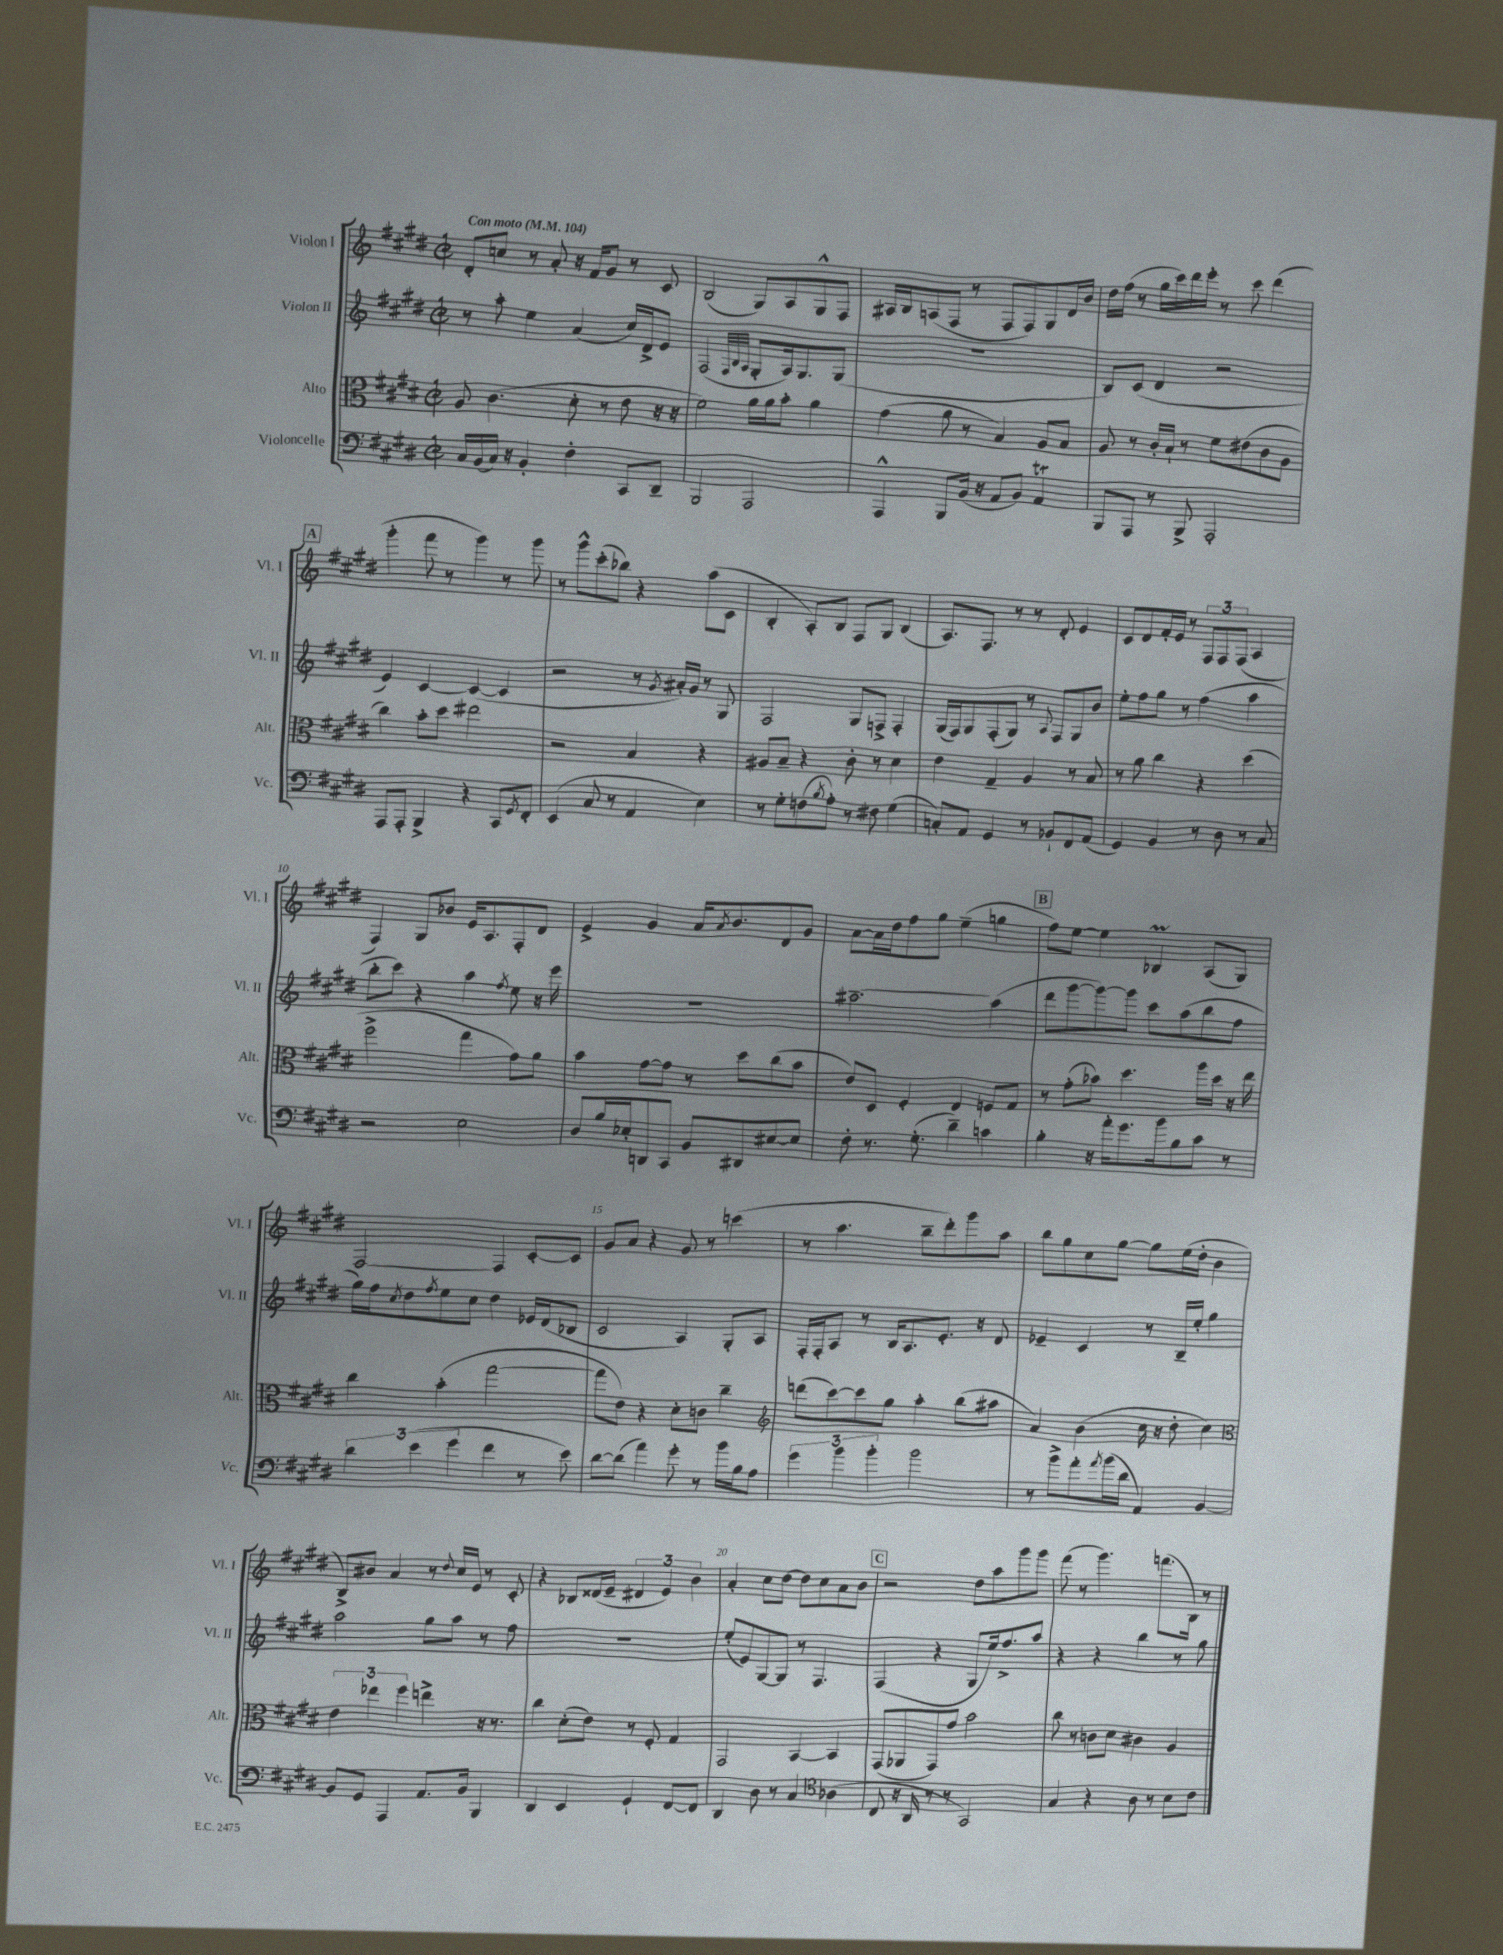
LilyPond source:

<<
\new StaffGroup <<
\new Staff = "s0" \with { instrumentName = "Violon I" shortInstrumentName = "Vl. I" } {
    \clef treble \key e \major \defaultTimeSignature \time 2/2 \tempo "Con moto" 4 = 104
    dis'8-. c''8 r8 a'8-. r16 fis'16 gis'8 r8 cis'8 |
    b2( gis8) a8 gis8-^ fis8 |
    ais16 b16 a8( fis8 r8 fis8 fis8) gis8 dis'16 b'16 |
    dis''16 fis''16( r8 gis''16 cis'''16) dis'''16 e'''16-. r8 cis'''8 dis'''4( |
    \mark \markup { \box "A" } gis'''4-. fis'''8 r8 gis'''4) r8 gis'''8 |
    r8 gis'''8-^ cis'''8-.( bes''8) r4 a''8( cis'8 |
    b4-. a8-.) b8 fis8 gis8 b4( |
    a8.) fis8. r8 r8 dis'8-. e'4 |
    cis'8 dis'8 fis'16-. e'16 r8 \tuplet 3/2 { fis8 fis8 fis8( } a4 |
    fis4) gis8 bes'8 e'16 a8. fis8-. dis'8 |
    e'4-> gis'4 a'16 \acciaccatura { a'8 } b'8. dis'8 gis'8 |
    a'8~ a'16 dis''16 fis''8 gis''8 e''4--( g''4 |
    \mark \markup { \box "B" } fis''8) e''8~ e''4 bes4\prall a8( gis8) |
    fis2~ fis4 cis'8~-. cis'8 |
    gis'8 a'8 r4 gis'8 r8 c'''4( |
    r8 a''4. b''8-- dis'''8-.) gis'''8 a''8 |
    b''8 gis''8 cis''8 gis''8~ gis''8 e''16( dis''16-. b'4 |
    b8->) bis'8 a'4 r8 \appoggiatura { dis''8 } cis''16 e'16 r8 cis'8-. |
    r4 bes8 disis'16( e'16-- \tuplet 3/2 { dis'4 e'4) b'4 } |
    a'4-. cis''8 dis''8~ dis''8 cis''8 a'8 b'8 |
    \mark \markup { \box "C" } r2 dis''8 a''8 gis'''8 gis'''8 |
    fis'''8( r8 gis'''4.) f'''8.( b16) r8 \bar "|." |
}
\new Staff = "s1" \with { instrumentName = "Violon II" shortInstrumentName = "Vl. II" } {
    \clef treble \key e \major \defaultTimeSignature \time 2/2
    r8 a''8-. e''4 a'4( cis''16) dis'16-> e'8 |
    fis2( \grace { fis32 b32 a32 } gis8-. a16) gis8. gis8( |
    R1 |
    b8) cis'8( dis'4 r2 |
    \mark \markup { \box "A" } e'4) cis'4~ cis'4~( cis'4 |
    r2 r8 \acciaccatura { gis'8 } ais'16-.) gis'16 r8 gis8 |
    fis2 gis8 f8-> f4-. |
    gis16( fis16) gis8 fis8-.( gis8) r8 \appoggiatura { a8 } fis8 gis8 b'8 |
    e''8-. fis''8 gis''8 r8 fis''4( a''4 |
    b''8-. cis'''8) r4 a''4 \acciaccatura { fis''8 } e''8 r16 e'''16 |
    R1 |
    ais''2.~-- ais''4( |
    \mark \markup { \box "B" } dis'''8 gis'''8~ gis'''8~) gis'''8 cis'''8 a''8( b''8 fis''8 |
    gis''16) fis''16 \acciaccatura { cis''8 } dis''8 \acciaccatura { fis''8 } e''8 cis''8 dis''4 ees'16 dis'16( bes8 |
    cis'2 a4) gis8-. a8 |
    fis16-. fis16-. a8 r8 b16 a8. e'8.-. r16 dis'8 |
    ees'4-- cis'4 r8 b16-- e''16-. gis''4 |
    a''2 gis''8 a''8 r8 fis''8 |
    R1 |
    e''8-.( e'8) gis8~ gis8 r8 fis4. |
    \mark \markup { \box "C" } fis4( r4 gis8 e''16) fis''8.-> a''8 |
    r4 r4 b''4 r8 gis''8 \bar "|." |
}
\new Staff = "s2" \with { instrumentName = "Alto" shortInstrumentName = "Alt." } {
    \clef alto \key e \major \defaultTimeSignature \time 2/2
    a8 cis'4.( dis'8-. r8 e'8 r16 r16 |
    fis'2) a'16 a'16 b'8-. a'4 |
    gis'4( a'8 r8 b4) a8 b8 |
    a8 r8 cis'16-. b16-! r8 fis'8 eis'8( cis'8 a8 |
    \mark \markup { \box "A" } cis''4) b'8-. dis''8 eis''2 |
    r2 b4 r4 |
    ais8 b8-- r4 cis'8-. r8 dis'4 |
    e'4 gis4-- a4 r8 b8 |
    r8 a'8 cis''4 r4 dis''4( |
    fis''2-> gis''4 gis'8) a'8 |
    b'4 gis'8~ gis'8 r8 dis''8 cis''8( b'8 |
    e'8) dis8 fis4-. e4 f8 gis8 |
    \mark \markup { \box "B" } r8 gis'8-.( bes'8) dis''4. a''16 dis''16 r16 e''16 |
    cis''4 b'4-.( gis''2~ |
    gis''8 e'8) r4 dis'8-. c'8 cis''4-- |
    \clef treble d'''8( cis'''8~) cis'''8 gis''8 a''4-. b''8( ais''8 |
    a'4) b'4( cis''16 r16 dis''8-. cis''4) |
    \clef alto \tuplet 3/2 { e'4 ees''4 fis''4 } e''4-> r16 r8. |
    cis''4 dis'8-.( e'8) r8 fis8-. gis4 |
    gis,2 b,4~ b,4 |
    \mark \markup { \box "C" } gis,8( aes,8 gis,8) gis'8 b'2 |
    cis''8 r8 c'8 dis'8 cis'4 a4 \bar "|." |
}
\new Staff = "s3" \with { instrumentName = "Violoncelle" shortInstrumentName = "Vc." } {
    \clef bass \key e \major \defaultTimeSignature \time 2/2
    cis16 b,16( cis16) r16 b,4-. fis4-. cis,8 dis,8-- |
    b,,2 a,,2 |
    a,,4-^ b,,8 b,16( r16 a,8 b,8) a,4\trill |
    b,,8 a,,8 r8 b,,8-> a,,2-. |
    \mark \markup { \box "A" } a,,8 a,,8-. b,,4-> r4 cis,8 \acciaccatura { gis,8 } fis,8-. |
    e,4( cis8 r8 a,4 e4) |
    r8 gis8-. f8( \acciaccatura { b8 } a8-.) r8 fis8 gis4( |
    c8-.) a,8 gis,4 r8 bes,8-! fis,8 a,8( |
    gis,4) b,4 r8 dis8 r8 cis8 |
    r2 e2 |
    dis8 b16 ees16-. d,8 cis,8 b,8 dis,8 eis8~ eis8 |
    fis8-. r8. gis8.-.( dis'4--) c'4 |
    \mark \markup { \box "B" } b4-. r16 a'16-. gis'8. b'16 b8 cis'8 r8 |
    \tuplet 3/2 { dis'4 e'4( gis'4 } fis'4 r8 e'8) |
    dis'8~ dis'8( a'4) gis'8-. r8 b'16 b16 a8 |
    \tuplet 3/2 { gis'4 b'4 b'4-. } b'2 |
    r8 b'8-> a'8-. \acciaccatura { a'8 } b'16( dis'16 a,4) b,4~ |
    b,8 gis,8 a,,4 a,8. b,16 b,,4 |
    dis,4 e,4 gis,4-! fis,8~ fis,8 |
    dis,4 dis8 r8 cis4 \clef tenor aes4( |
    \mark \markup { \box "C" } cis8 r16 a,16 r8 r8 gis,2) |
    gis4 r4 a8 r8 b8 cis'8 \bar "|." |
}
>>
>>
\layout { \context { \Score \override BarNumber.break-visibility = ##(#f #t #t) barNumberVisibility = #(every-nth-bar-number-visible 5) } }
